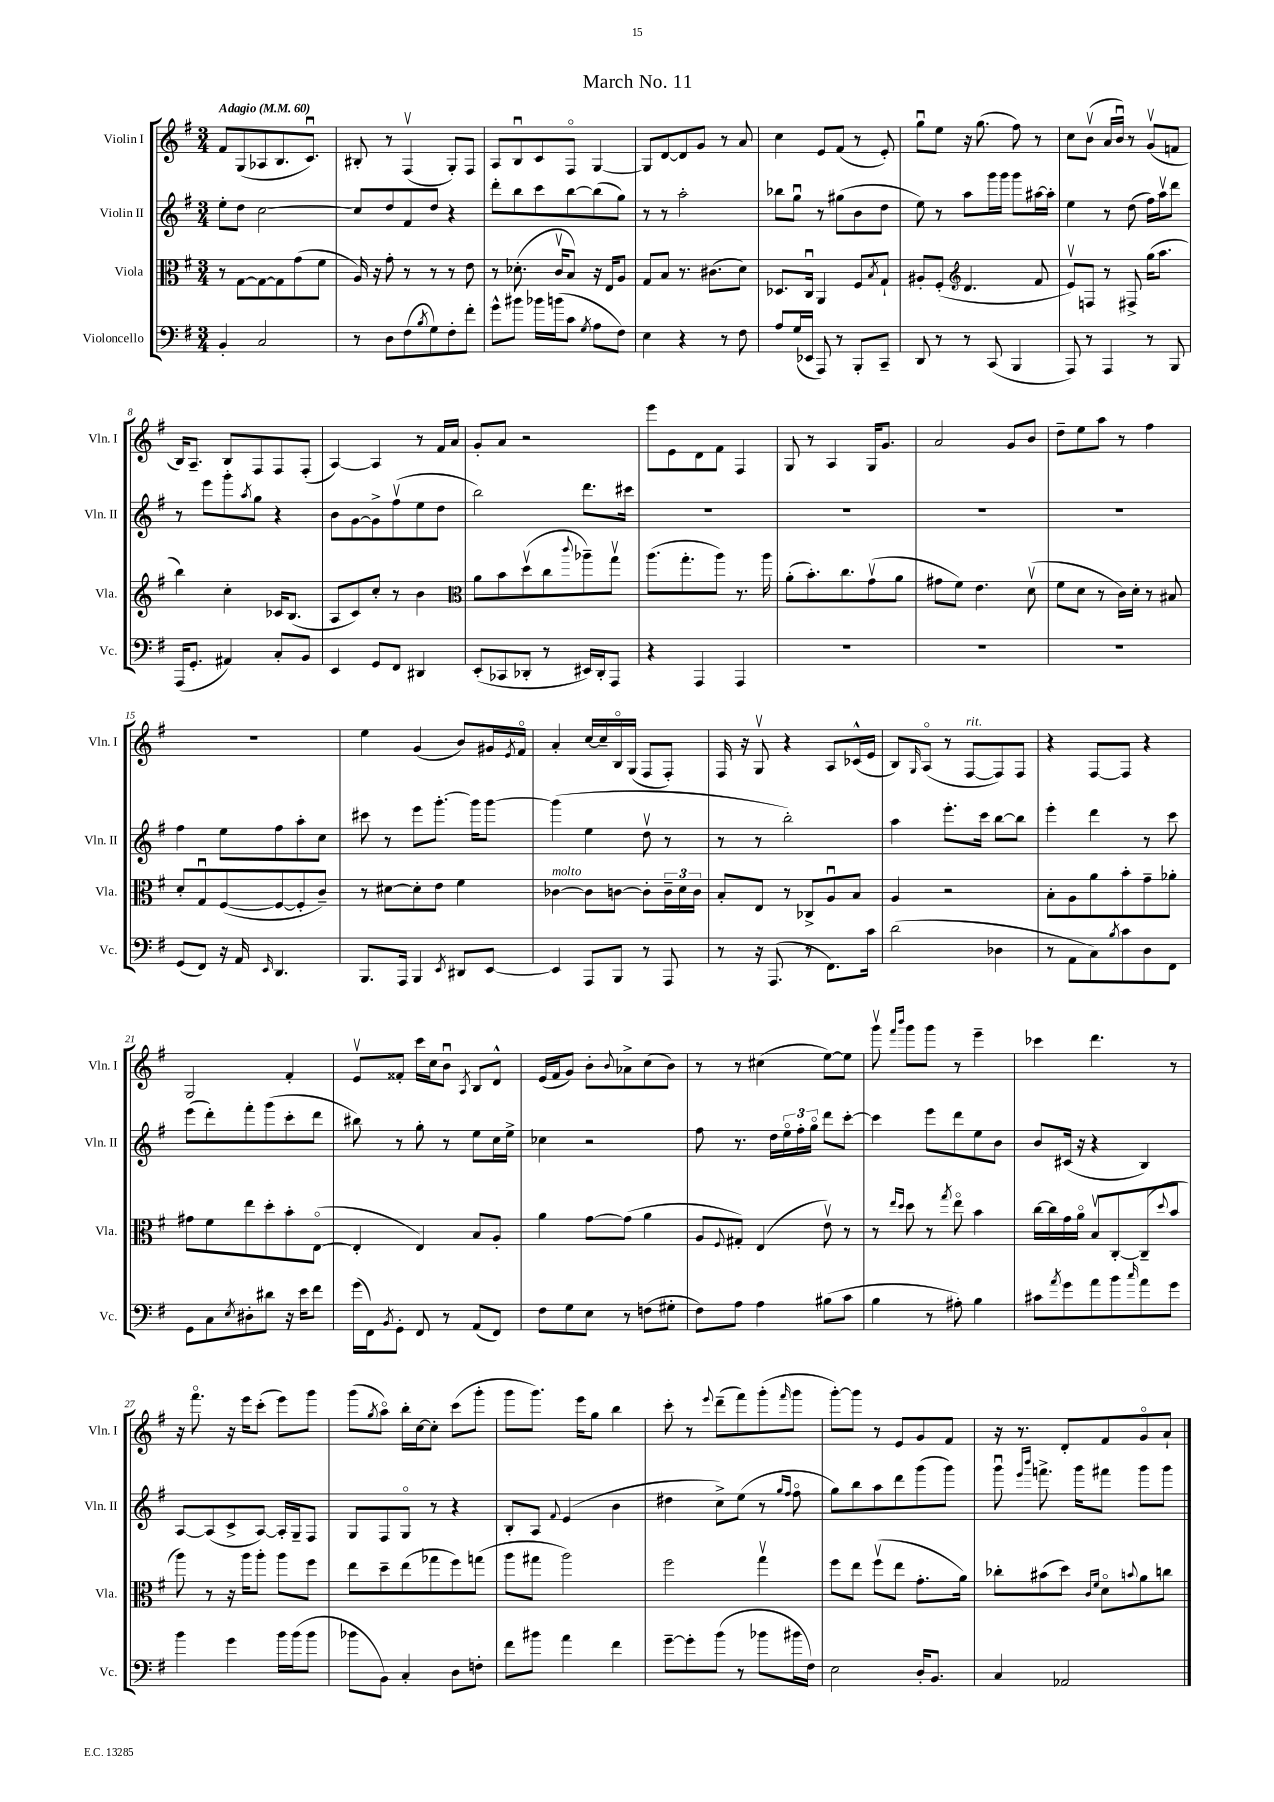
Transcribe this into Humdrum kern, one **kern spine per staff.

**kern	**kern	**kern	**kern
*part4	*part3	*part2	*part1
*staff4	*staff3	*staff2	*staff1
*I"Violoncello	*I"Viola	*I"Violin II	*I"Violin I
*I'Vc.	*I'Vla.	*I'Vln. II	*I'Vln. I
*clefF4	*clefC3	*clefG2	*clefG2
*k[f#]	*k[f#]	*k[f#]	*k[f#]
*M3/4	*M3/4	*M3/4	*M3/4
*MM60	*MM60	*MM60	*MM60
=1	=1	=1	=1
!	!	!	!LO:TX:a:B:t=Adagio
4BB'/	8r	8ee'\L	8f#/L
.	[8G\L	8dd\J	(8G/
2C/	8G\_	[2cc\	8A-X/
.	8G\]	.	8.B/
.	(8g\	.	.
.	.	.	8.cu/J)
.	8f#\J	.	.
=2	=2	=2	=2
8r	16A/)	8cc/L]	8B#X'/
.	16r	.	.
8D\L	8g'\	8dd/	8r
(8F#\	8r	8f#/	(4F#v/
8qB/	.	.	.
8G\)	8r	8dd/J	.
8F#'\	8r	4r	8G'/L)
8f#'\J	8e\	.	8F#/J
=3	=3	=3	=3
8g^^\L	8r	8ddd'\L	8A/L
8b#X\J	(8.d-X'\	8bb\	8Bu/
16b-X\LL	.	8ccc\	8c/
(16bn\J	16cv/KL	.	.
8c\J	8B/J)	[8bb\	8F#/J
8qG/	.	.	.
8A\L	16r	(8bb\]	[4G/
.	16E/KL	.	.
8F#\J)	8A/J	8gg\J)	.
=4	=4	=4	=4
4E\	8G/L	8r	8G/L]
.	8B/J	8r	[8d/
4r	8.r	2aa'\	8d/]
.	.	.	8g/J
.	(8.c#X\L	.	.
8r	.	.	8r
8F#\	8d\J)	.	8a/
=5	=5	=5	=5
8A/L	8.D-X/L	8bb-X\L	4cc\
(16G/L	.	8ggu\J	.
16EE-X/JJ	16Cu/Jk	.	.
8AAA/)	4AA/	8r	8e/L
8r	.	(8gg#X\L	(8f#/J
8BBB'/L	8F#/L	8b\	8r
.	8qB/	.	.
8CC~/J	8G`/J	8dd\J	8e'/)
=6	=6	=6	=6
8DD/	8A#X'/L	8ee\)	8ggu\L
8r	(8F#'/J	8r	8ee\J
*	*clefG2	*	*
8r	4.d/	8aa\L	16r
.	.	.	(8.gg\
(8CC/	.	16ggg\L	.
.	.	16ggg\JJ	.
4BBB/	.	8ggg\L	8ff#\)
.	8f#/	[16aa#X\L	8r
.	.	16aa#'\JJ]	.
=7	=7	=7	=7
8AAA/)	8ev/L)	4ee\	8cc\L
8r	8Fn/J	.	(8bv\J
4AAA/	8r	8r	16a/LL
.	.	.	16bu/JJ)
.	8F#X^/	(8dd\	8r
8r	(16gg\KL	16ff#\LL)	(8gv/L
.	8.aa\J	16aav\J	.
8BBB/	.	8ddd\J	8fn/J
!!LO:LB:g=z
=8	=8	=8	=8
(16AAA/KL	4bb\)	8r	16B/KL)
8.GG'/J	.	.	8.A~/J
.	.	8eee\L	.
4AA#X/)	4cc'\	8ggg'\	8B/L
.	.	8qaa/	.
.	.	8gg\J	8F#/
8C'/L	16c-X/KL	4r	8F#/
.	(8.B/J	.	.
8BB/J	.	.	(8F#'/J
=9	=9	=9	=9
4EE/	8A/L	8b\L	[4A/)
.	8c/)	[8g\	.
8GG/L	8cc'/J	8g^\]	4A/]
8FF#/J	8r	(8ff#v\	.
4DD#X/	4b\	8ee\	8r
.	.	8dd\J	16f#/LL
.	.	.	16a/JJ
=10	=10	=10	=10
*	*clefC3	*	*
(8EE'/L	8a\L	2bb\)	8g'/L
8CC-X/	8b\	.	8a/J
8DD-X'/J	(8ddv\	.	2r
8r	8cc\	.	.
.	8qqccc/	.	.
16EE#X/LL)	8aa-X~\)	8.ddd\L	.
16DD-'/J	.	.	.
8AAA/J	8ggv\J	.	.
.	.	16ccc#X\Jk	.
=11	=11	=11	=11
4r	(8.aa\L	2.r	8eee\L
.	.	.	8e\
.	8.gg'\	.	.
4AAA/	.	.	8d\
.	8aa\J)	.	8f#\J
4AAA/	8.r	.	4F#/
.	16aa\	.	.
=12	=12	=12	=12
2.r	(8a'\L	2.r	8G/
.	8.b'\)	.	8r
.	.	.	4A/
.	8.cc\	.	.
.	(8gv\	.	16G/KL
.	.	.	8.g/J
.	8a\J	.	.
=13	=13	=13	=13
2.r	8g#X\L	2.r	2a/
.	8f#\J)	.	.
.	4.e\	.	.
.	.	.	8g/L
.	(8dv\	.	8b/J
=14	=14	=14	=14
2.r	8f#\L	2.r	8dd~\L
.	8d\J	.	8ee\
.	8r	.	8aa\J
.	16c\LL)	.	8r
.	16d'\JJ	.	.
.	8r	.	4ff#\
.	8B#X/	.	.
!!LO:LB:g=z
=15	=15	=15	=15
(8GG/L	8d'/L	4ff#\	2.r
8FF#/J)	8Gu/	.	.
16r	([8F#/	8ee\L	.
16AA/	.	.	.
16qqEE/	.	.	.
4.DD/	8F#/_	8ff#\	.
.	8F#'/]	8aa'\	.
.	8c~/J)	8cc\J	.
=16	=16	=16	=16
8.BBB/L	8r	8ccc#X\	4ee\
.	[8d#X\L	8r	.
16AAA/Jk	.	.	.
4BBB/	8d#'\]	8eee\L	(4g/
.	8e\J	[8.ggg'\J	.
8qEE/	.	.	.
8DD#X/L	4f#\	.	8b/L)
.	.	16ggg\KL]	.
[8EE/J	.	[8ggg\J	16g#X/L
.	.	.	8qe/
.	.	.	16f#/JJ
=17	=17	=17	=17
!	!LO:TX:a:i:t=molto	!	!
4EE/]	[4c-X\	(4ggg\]	4a'/
8AAA/L	8c-\L]	4ee\	[16cc/LL
.	.	.	16cc~/]
8BBB/J	[8cn\J	.	16B/
.	.	.	(16G/JJ
8r	8c'\L]	8ddv\	8F#/L
8AAA/	24c~\L	8r	8F#'/J)
.	24d\	.	.
.	24c\JJ	.	.
=18	=18	=18	=18
8r	8B'/L	8r	16F#/
.	.	.	16r
16r	8E/J	8r	8Gv/
(8.AAA/	.	.	.
.	8r	2bb'\)	4r
8r	8C-X^/L	.	.
8.FF#\L)	8Au/	.	8A/L
.	8B/J	.	(16c-X^^/L
16c\Jk	.	.	16e/JJ
=19	=19	=19	=19
(2d\	4A/	4aa\	8B/L)
.	.	.	16qqG/
.	.	.	(8A/J
.	2r	8.eee'\L	8r
!	!	!	!LO:TX:a:i:t=rit.
.	.	.	[8F#/L
.	.	16ccc\Jk	.
4D-X\	.	[8bb\L	8F#/])
.	.	8bb\J]	8F#/J
=20	=20	=20	=20
8r	8B'\L	4eee'\	4r
8AA\L	8A\	.	.
8C\)	8a\	4ddd\	[8F#/L
8qB/	.	.	.
8c\	8b'\	.	8F#/J]
8D\	8g~\	8r	4r
8FF#\J	8a-X'\J	8ccc\	.
!!LO:LB:g=z
=21	=21	=21	=21
8GG\L	8g#X\L	(8eee\L	2G/
8C\	8f#\	8ddd'\)	.
8qE/	.	.	.
8D#X'\	8ee\	8fff#'\	.
8d#X\J	8dd'\	(8ggg\	.
16r	8b'\	8ccc'\	4f#'/
16e\KL	.	.	.
8f#\J	([8E\J	8ddd\J	.
=22	=22	=22	=22
(16g\LL	4E'/]	8bb#X\)	8ev/L
16FF#\J)	.	.	.
8qBB/	.	.	.
8GG'\J	.	8r	8f##X'/J
8FF#/	4E/)	8gg'\	16ccc\LL
.	.	.	16cc\J
8r	.	8r	8bu\J
.	.	.	8qA/
(8AA/L	8B/L	8ee\L	8B/L
8FF#/J)	8A'/J	16cc\L	8d^^/J
.	.	16ee^\JJ	.
=23	=23	=23	=23
8F#\L	4a\	4cc-X\	(16e/LL
.	.	.	16f#/J
8G\	.	.	8g/J)
8E\J	[8g\L	2r	8b'\L
.	.	.	8qqb/
8r	(8g\J]	.	8a-X^\
(8Fn\L	4a\	.	(8cc\
8G#X'\J	.	.	8b\J)
=24	=24	=24	=24
8F#\L)	8A/L	8ff#\	8r
.	8qqF#/	.	.
8A\J	8G#X'/J)	8.r	8r
4A\	(4E/	.	(4cc#X\
.	.	16dd\LL	.
.	.	24ee\	.
.	.	24ff#'\	.
.	.	24gg\JJ	.
(8B#X\L	8ev\)	8ddd\L	[8ee\L)
8c\J	8r	[8ccc'\J	8ee\J]
=25	=25	=25	=25
4B\	8r	4ccc\]	8gggv\
.	16qqee/LL	.	16qqfff#/LL
.	16qqdd/JJ	.	16qqbbb/JJ
.	8dd\	.	8ggg\L
8r	8r	8eee\L	8ggg\J
.	8qgg/	.	.
8A#X'\)	8ee\	8ddd\	8r
4B\	4b\	8ee\	4eee~\
.	.	8b\J	.
=26	=26	=26	=26
8c#X\L	[16cc\LL	8b/L	4ccc-X\
.	16cc\]	.	.
8qa/	.	.	.
8g\	16g\	(16c#X/Jk	.
.	16a\JJ	16r	.
8a\	8Bv/L	4r	4.ddd\
8b\	[8C'/	.	.
16qqcc/	.	.	.
8a\	(8C~/]	4B/)	.
.	8qqdd/	.	.
8g\J	8b/J	.	8r
!!LO:LB:g=z
=27	=27	=27	=27
4b\	8aa\)	[8A/L	16r
.	.	.	8.fff#\
.	8r	(8A/]	.
4g\	16r	8c^/	16r
.	16aa\KL	.	16eee\KL
.	8aa'\J	[8A/J)	(8ccc'\J
16b\LL	8aa\L	16A'/LL]	8eee\L)
(16b\J	.	16G~/J	.
8b\J	8ff#\J	8F#/J	8ggg\J
=28	=28	=28	=28
8b-X\L	8ee\L	8G/L	(8ggg\L
.	.	.	8qgg/
8BB\J)	8dd~\	8F#/	8aa\J)
4C'/	(8ee\	8G/J	16bb'\LL
.	.	.	[16cc\J
.	8gg-X\	8r	8cc'\J]
8D\L	8ff#\)	4r	(8ccc\L
8Fn'\J	(8ggn\J	.	8ggg'\J
=29	=29	=29	=29
8f#\L	8aa\L	8B'/L	8ggg\L
8b#X\J	8gg#X\J	8A/J	8.ggg\J)
.	.	8qqf#/	.
4a\	2aa\)	(4e/	.
.	.	.	16eee\KL
.	.	.	8gg\J
4f#\	.	4b\	4bb\
=30	=30	=30	=30
[8g~\L	2ff#\	4dd#X\	8ccc'\
8g'\]	.	.	8r
.	.	.	8qqeee/
(8b\J	.	8cc^\L)	(8ddd~\L
8r	.	(8ee\J	8fff#\)
8b-X\L	4ggv\	8r	(8ggg'\
.	.	16qqgg/LL	.
.	.	16qqff#/JJ	16qqfff#/
16b#X\L	.	8ff#\	8ggg\J
16F#\JJ)	.	.	.
=31	=31	=31	=31
2E\	8ff#\L	8gg\L)	[8ggg'\L)
.	8ee\J	8bb\	8ggg\J]
.	(8ff#v\L	8aa\	8r
.	8ee\J	8ddd\	8e/L
16D'/KL	8.g'\L	(8ggg\	8g/
8.BB/J	.	.	.
.	.	8ggg\J)	8f#/J
.	16a\Jk)	.	.
=32	=32	=32	=32
4C/	8cc-X'\L	8gggu\	16r
.	.	.	8.r
.	.	16qqeee/LL	.
.	.	16qqbbb/JJ	.
.	(8b#X\	8.fffn^\	.
2AA-X/	8dd\J)	.	8d'/L
.	.	16ggg\KL	.
.	16qqc/LL	.	.
.	16qqf#/JJ	.	.
.	8d\L	8fff#X\J	8f#/
.	8qqbn/	.	.
.	8a\	8ggg\L	8g/
.	8ccn\J	8ggg\J	8a`/J
==	==	==	==
*-	*-	*-	*-
